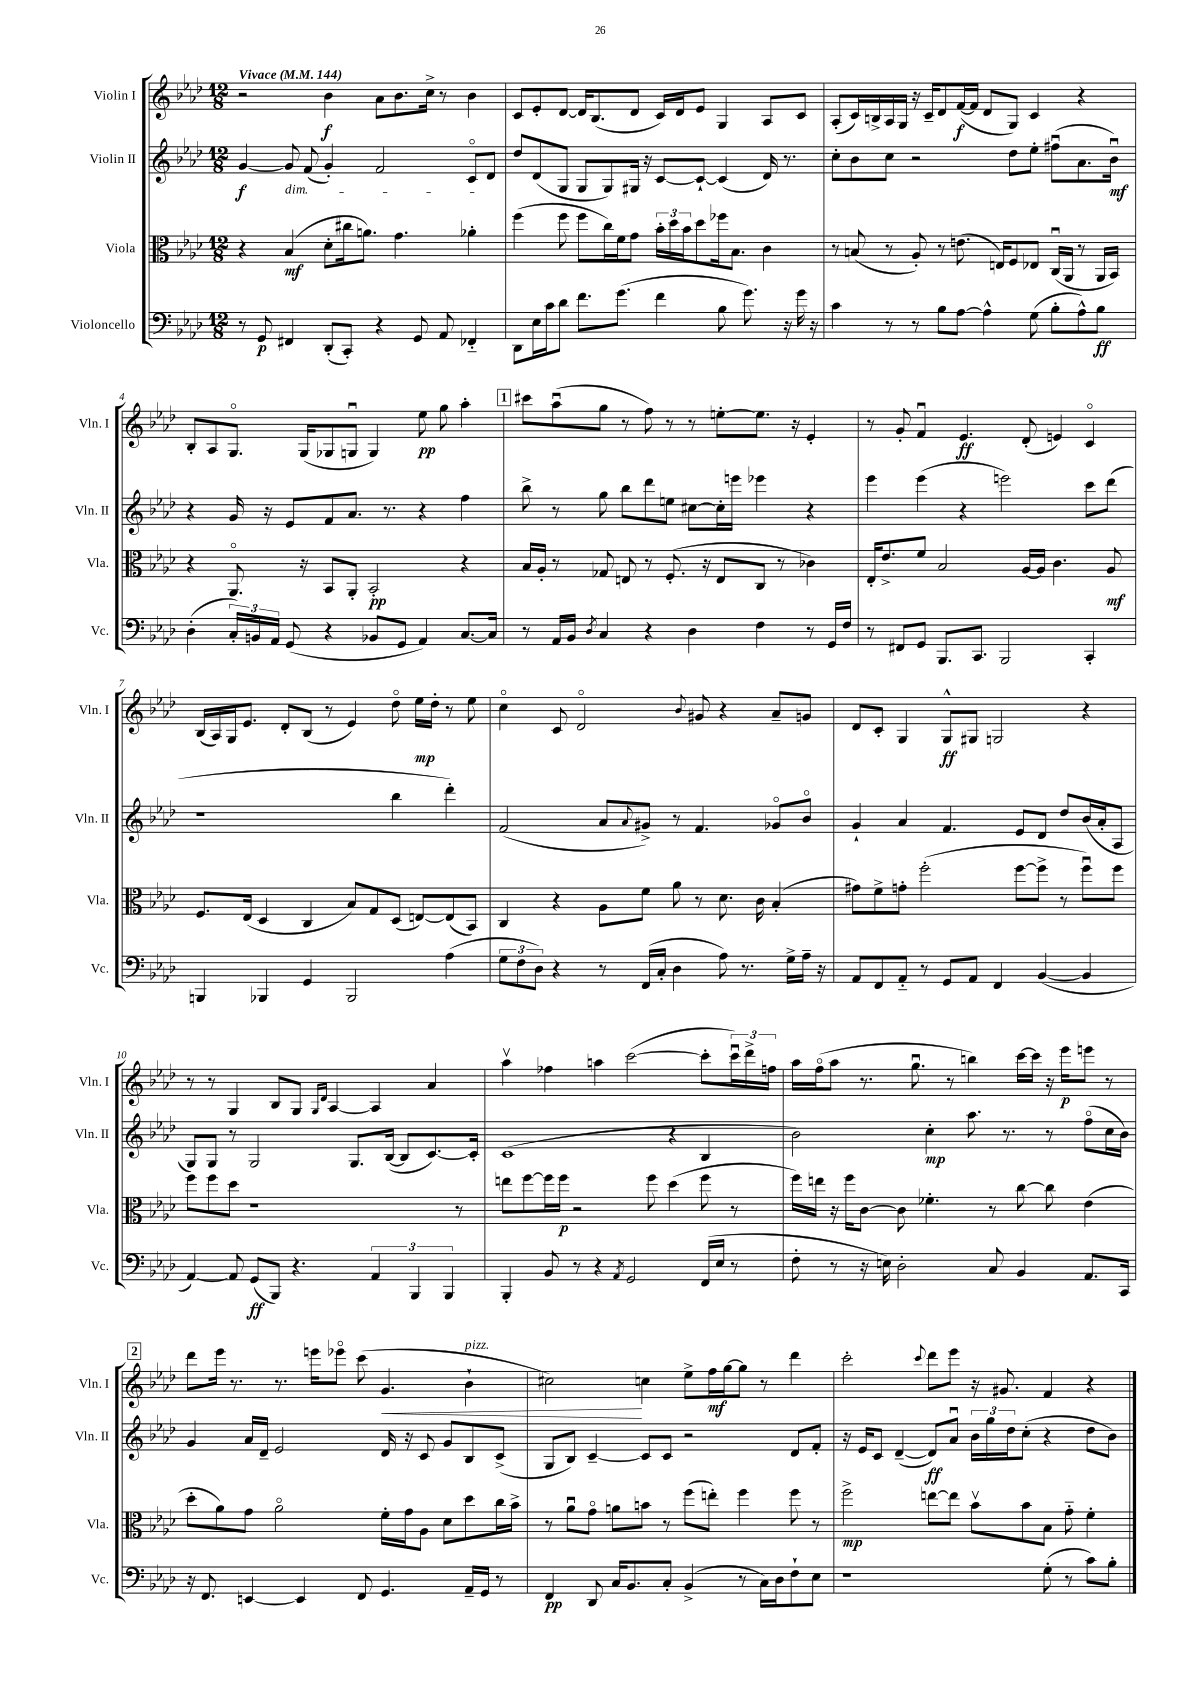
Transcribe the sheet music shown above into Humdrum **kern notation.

**kern	**kern	**kern	**kern
*staff4	*staff3	*staff2	*staff1
*clefF4	*clefC3	*clefG2	*clefG2
*k[b-e-a-d-]	*k[b-e-a-d-]	*k[b-e-a-d-]	*k[b-e-a-d-]
*M12/8	*M12/8	*M12/8	*M12/8
*MM144	*MM144	*MM144	*MM144
8r	4r	[4g	2r
8GG	.	.	.
4FF#	(4B-	8g]	.
.	.	(8f	.
(8DD-'	8d-'	4g')	4b-
8CC')	16cc#	.	.
.	8.a)	.	.
4r	.	2f	8a-
.	4.g	.	8.b-
8GG	.	.	.
.	.	.	16cc^
8AA-	.	.	8r
4FF-'~	4a-'	8co	4b-
.	.	8d-	.
=	=	=	=
8DD-	(4ff	8dd-	8c
16E-	.	(8d-	8e-'
16c	.	.	.
8d-	8ff	8G	[8d-
8.f	8ff	8G	16d-]
.	.	.	(8.B-
.	16cc)	8G)	.
(8.g	16f	.	.
.	8g	16G#	8d-
.	.	16r	.
4f	24b-'	[8c	16c)
.	24dd-	.	.
.	.	.	16d-
.	24b-	.	.
.	8dd-	8c`_	8e-
8B-	16ff-	(4c]	4G
.	8.B-	.	.
8.g)	.	.	.
.	4c	16d-)	8A-
16r	.	8.r	.
16g	.	.	8c
16r	.	.	.
=	=	=	=
4c	8r	8cc'	(8A-'
.	(8B	8b-	16c)
.	.	.	16B^
8r	8r	8cc	16A-
.	.	.	16G
8r	8A-')	2r	16r
.	.	.	16c~
8B-	8r	.	8d-
[8A-	(8.e	.	([16f
.	.	.	16f]
4A-^^]	.	.	8d-
.	16E)	.	.
.	8F	8dd-	8G)
(8G	8E-	8ee-'	4c
8B-'	(16Cu	(8ff#u	.
.	16AA-	.	.
8A-^^)	8r	8.a-	4r
8B-	16AA-	.	.
.	16BB-)	16b-u)	.
=	=	=	=
(4D-'	4r	4r	8B-'
.	.	.	8A-
24C')	8.AA-o	16g	8.Go
24BB	.	.	.
.	.	16r	.
24AA-	.	.	.
(8GG	.	8e-	.
.	16r	.	(16G
4r	8BB-	8f	8G-
.	8AA-'	8.a-	8Gu
8BB-	2BB-'	.	4G)
.	.	8.r	.
8GG	.	.	.
4AA-)	.	4r	8ee-
.	.	.	8gg
[8.C	4r	4ff	4aa-'
16C]	.	.	.
=	=	=	=
8r	16B-	8bb-^	8ccc#
.	16A-'	.	.
16AA-	8r	8r	(8aa-u
16BB-	.	.	.
8qD-	.	.	.
4C	8G-	8gg	8gg
.	8E	8bb-	8r
4r	8r	8ddd-	8ff)
.	(8.F'	8ee	8r
4D-	.	[8cc#	8r
.	16r	.	.
.	8E	16cc#']	[8ee'
.	.	16eee	.
4F	8C	4eee-	8.ee]
.	8r	.	.
.	.	.	16r
8r	4c-)	4r	4e-'
16GG	.	.	.
16F	.	.	.
=	=	=	=
8r	16E-'	4eee-	8r
.	8.e-^	.	.
8FF#	.	.	8g'
8GG	8f	(4eee-	4fu
8.BBB-	2B-	.	.
.	.	4r	4.e-
8.CC	.	.	.
2BBB-	.	2eee)	.
.	[16A-	.	(8d-'
.	16A-]	.	.
.	4.c	.	4e)
4CC'	.	8ccc	4co
.	8A-	(8ddd-	.
=	=	=	=
4BBB	8.F	1r	(16B-
.	.	.	16A-)
.	.	.	16G
.	(16E-	.	8.e-
4BBB-	4D-	.	.
.	.	.	8d-'
4GG	4C	.	(8B-
.	.	.	8r
2BBB-	8B-)	.	4e-)
.	8G	.	.
.	(8D-	4bb-	8dd-o
.	[8E)	.	16ee-
.	.	.	16dd-'
(4A-	(8E]	4ddd-')	8r
.	8BB-)	.	8ee-
=	=	=	=
12G	4C	(2f	4cco
12F	.	.	.
12D-)	.	.	.
4r	4r	.	8c
.	.	.	2d-o
8r	8A-	8a-	.
.	.	8qqa-	.
(16FF	8f	8g#^)	.
16C'	.	.	.
4D-	8a-	8r	.
.	.	.	8qqb-
.	8r	4.f	8g#
8A-)	8.d-	.	4r
8.r	.	.	.
.	16c	.	.
.	(4B-'	8g-o	8a-~
16G^	.	.	.
16A-~	.	8b-o	8g
16r	.	.	.
=	=	=	=
8AA-	8g#)	4g`	8d-
8FF	8f^	.	8c'
8AA-'~	8g'	4a-	4G
8r	(2ff'	.	.
8GG	.	4.f	8G^^
8AA-	.	.	8G#
4FF	.	.	2G
.	[8ff	8e-	.
([4BB-	8ff^]	8d-	.
.	8r	8dd-	.
4BB-]	8ffu)	(16b-	4r
.	.	16a-'	.
.	8ff	8A-	.
=	=	=	=
[4AA-)	8ff	8G)	8r
.	8ff	8G	8r
8AA-]	8dd-	8r	4G
(8GG	1r	2G	.
8BBB-)	.	.	8B-
4.r	.	.	8G
.	.	.	16qqG
.	.	.	16qqd-
.	.	.	[4A-
.	.	8.G	.
6AA-	.	.	4A-]
.	.	([16B-	.
.	.	8B-]	.
6BBB-	.	.	.
.	.	[8.c)	4a-
6BBB-	.	.	.
.	8r	.	.
.	.	16c']	.
=	=	=	=
4BBB-'	8ee	(1c	4aa-v
.	[8ff	.	.
8BB-	16ff]	.	4ff-
.	16ff	.	.
8r	2r	.	.
4r	.	.	4aa
8qAA-	.	.	.
2GG	.	.	([2ccc
.	8ff	.	.
.	(4dd-	4r	.
(16FF	8ff	4B-	8ccc']
16E-	.	.	.
8r	8r	.	24cccu)
.	.	.	24ddd-^
.	.	.	24ff
=	=	=	=
8F'	16ff)	2b-)	16aa-
.	16ee	.	(16ffo
8r	16r	.	8aa-
.	16ff	.	.
16r	[8c	.	8.r
16E)	.	.	.
2D-'	8c]	.	.
.	.	.	8.ggu
.	4.f-'	4cc'	.
.	.	.	8r
.	.	8.aa-	4bb)
8C	8r	.	.
.	.	8.r	.
4BB-	[8cc	.	[16ccc
.	.	.	16ccc]
.	8cc]	8r	16r
.	.	.	16eee-
8.AA-	(4e-	(8ffo	8eee
.	.	16cc	8r
16CC	.	16b-)	.
=	=	=	=
16r	8dd-'	4g	8ddd-
8.FF	.	.	.
.	8a-)	.	16eee-
.	.	.	8.r
[4EE	8g	16a-	.
.	.	16d-~	.
.	2a-o	2e-	8.r
4EE]	.	.	.
.	.	.	16eee
.	.	.	8eee-o
8FF	.	.	(8ccc
4.GG	16f'	16d-	4.g
.	16g	16r	.
.	8A-	8c	.
.	8d-	8g	.
16AA-~	8dd-	8B-	4b-`
16GG	.	.	.
8r	16cc	(8c^	.
.	16b-^	.	.
=	=	=	=
4FF	8r	8G	2cc#)
.	8a-u	8B-)	.
8DD-	8go	[4c~	.
16C	8a	.	.
8.BB-	.	.	.
.	8b	8c]	4cc
8C'	8r	8c	.
(4BB-^	(8ff	2r	8ee-^
.	8ee')	.	16ff
.	.	.	[16gg
8r	4ff	.	8gg]
16C)	.	.	8r
16D-	.	.	.
8F`	8ff	8d-	4ddd-
8E-	8r	8f'	.
=	=	=	=
1r	2ff^	16r	2ccc'
.	.	16e-	.
.	.	8c	.
.	.	([4d-~	.
.	.	.	8qqccc
.	[8ee	8d-])	8ddd-
.	8ee]	8a-u	8eee-
.	8b-v	24b-	16r
.	.	24gg	.
.	.	.	8.g#
.	.	24dd-	.
.	8b-	(8cc'	.
(8G'	8B-	4r	4f
8r	8g'~	.	.
8c)	4f'	8dd-	4r
8B-'	.	8b-)	.
==	==	==	==
*-	*-	*-	*-
